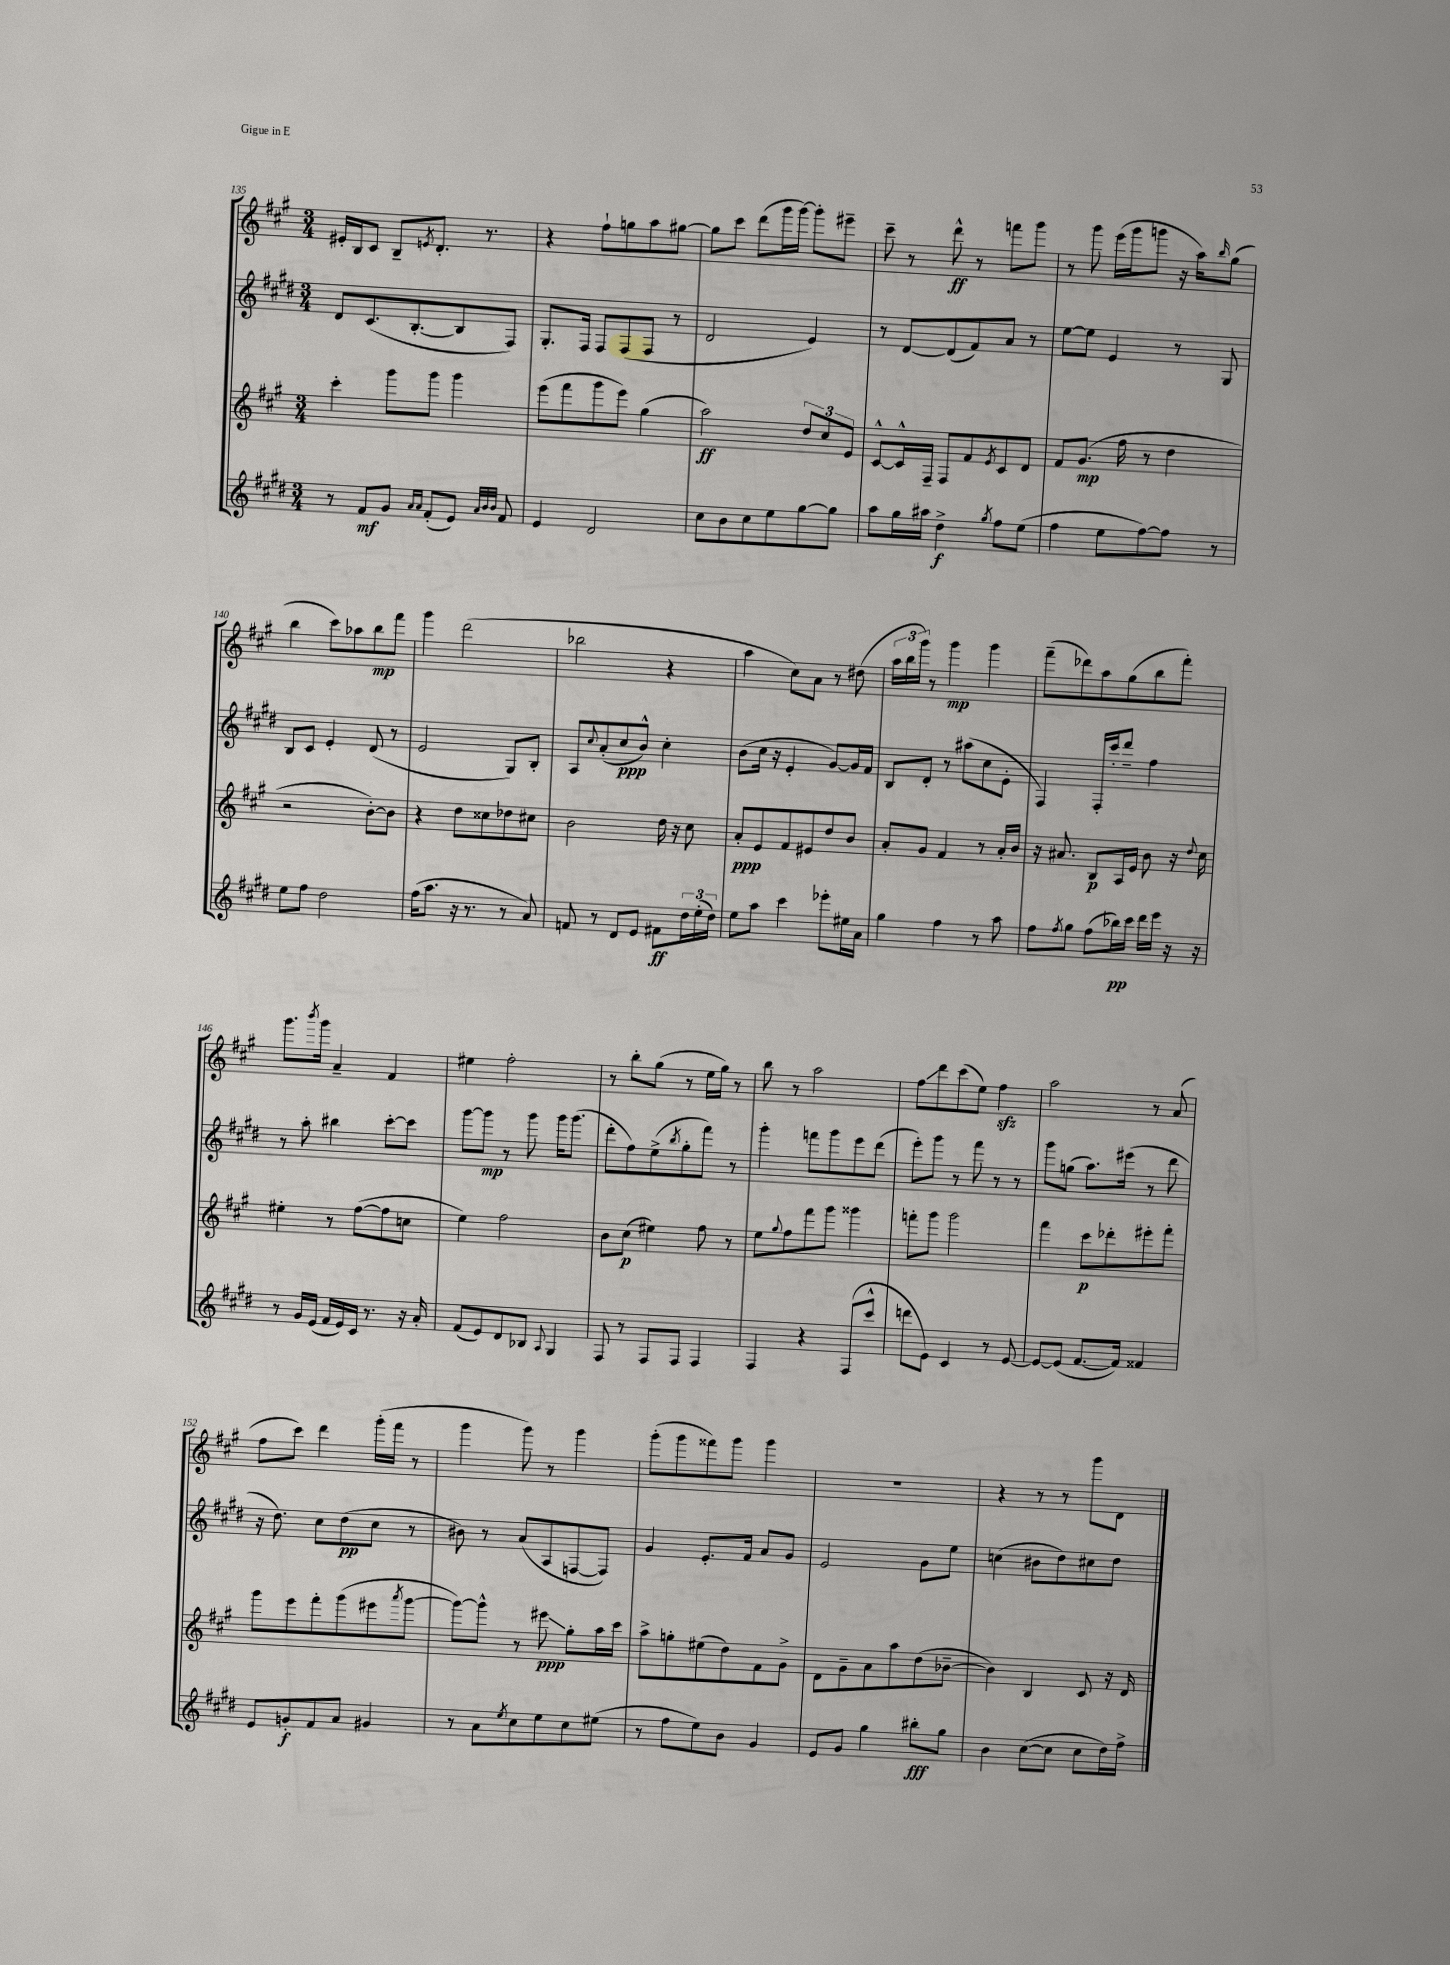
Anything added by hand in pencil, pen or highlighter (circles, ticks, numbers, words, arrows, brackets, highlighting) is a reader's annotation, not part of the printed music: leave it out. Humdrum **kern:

**kern	**kern	**kern	**kern
*staff4	*staff3	*staff2	*staff1
*clefG2	*clefG2	*clefG2	*clefG2
*k[f#c#g#d#]	*k[f#c#g#]	*k[f#c#g#d#]	*k[f#c#g#]
*M3/4	*M3/4	*M3/4	*M3/4
8r	4ccc#'	8d#	16e#'
.	.	.	16B
8f#	.	(8.c#	8c#
8g#	8ggg#	.	8B~
.	.	[8.B'	.
16qqa	.	.	.
16qqa	.	.	8qe
(8f#'	8ggg#	.	8.d'
8e)	4ggg#	8B]	.
.	.	.	8.r
32qqa	.	.	.
32qqb	.	.	.
32qqb	.	.	.
8f#	.	8F#)	.
=	=	=	=
4e	(8eee	8.G#'	4r
.	8fff#	.	.
.	.	16F#	.
2d#	8ggg#	8F#	8ff#`
.	8eee)	(8F#	8gg
.	(4gg#	8F#	8aa
.	.	8r	[8gg#
=	=	=	=
8cc#	2aa)	2d#	8gg#]
8b	.	.	8ccc#
8cc#	.	.	(8ddd
8ee	.	.	16ggg#
.	.	.	[16ggg#)
[8gg#	12dd	4e)	8ggg#']
.	12cc#	.	.
8gg#]	.	.	8eee#~
.	12e	.	.
=	=	=	=
8aa	[8c#^^	8r	8ccc#~
16gg#	16c#^^]	[8d#	8r
16aa#	16F#~	.	.
4dd#^	8F#	(8d#]	8ddd^^
.	8f#	8f#)	8r
8qgg#	8qe	.	.
8ff#	8c#	8a	8fff
(8ee	8d	8r	8ggg#
=	=	=	=
4ff#	8f#	[8ee	8r
.	(8.g#	8ee]	8ggg#
8ee	.	4e	(16eee
.	16ff#	.	16ggg#
[8ff#)	8r	.	8ggg
8ff#]	4dd	8r	16r
.	.	.	16aa)
.	.	.	16qqbb
8r	.	8G#	(8gg#
=	=	=	=
8ee	2r	8B	4bb
8ff#	.	8c#	.
2dd#	.	4e'	8ccc#)
.	.	.	8aa-
.	[8b')	(8d#	8bb
.	8b]	8r	8fff#
=	=	=	=
(16ff#	4r	2e	4ggg#
8.aa	.	.	.
16r	8dd	.	(2ddd
8.r	.	.	.
.	8cc##	.	.
8r	8dd-	8G#)	.
8a)	8cc#	8B'	.
=	=	=	=
8f	2b	8A	2bb-
.	.	8qqcc#	.
8r	.	(8a'	.
8d#	.	8cc#	.
8e	.	8b^^)	.
8f#	16dd	4cc#'	4r
.	16r	.	.
24dd#	8cc#	.	.
(24ee'	.	.	.
24dd#)	.	.	.
=	=	=	=
8ee	8a'	(8b	4aa
8aa	8e	16cc#	.
.	.	16r	.
4ccc#	8f#	4e'	8cc#)
.	8e#	.	8a
8eee-'	8dd	[8g#)	8r
16ee#	8b	16g#]	(8dd#
16a	.	16f#	.
=	=	=	=
4gg#	8a'	8B	24aa
.	.	.	24bb
.	.	.	24ggg#)
.	8g#	8d#'	8r
4ff#	4f#	8r	4ggg#
.	.	(8aa#	.
8r	8r	8cc#	4ggg#
8aa	16a'	8e'	.
.	16b	.	.
=	=	=	=
8ff#	16r	4F#)	(8fff#~
.	8.a#	.	.
8qff#	.	.	.
8gg#	.	.	8ddd-)
(8ff#	8B	16F#'	8aa
.	.	16ccc#'	.
16bb-)	16A	8ddd#~	(8gg#
16ccc#	16e	.	.
16ddd#	8b	4ff#	8bb
16eee	.	.	.
16r	16r	.	8fff#')
.	8qqdd	.	.
16r	16cc#	.	.
=	=	=	=
8r	4ee#'	8r	8.ggg#
16g#	.	8aa'	.
.	.	.	8qbbb
(16e	.	.	16ggg#
16f#	8r	4bb#	4a~
16e)	.	.	.
16c#	([8ff#	.	.
8.r	.	.	.
.	8ff#]	[8ccc#'	4f#
16r	8cc	8ccc#]	.
16a'	.	.	.
=	=	=	=
(8f#	4ee)	[8ggg#	4ee#
8e)	.	8ggg#]	.
8d#	2ff#	8r	2ff#'
8B-	.	8ggg#	.
8qqA	.	.	.
4G#	.	16ggg#	.
.	.	(8.ggg#	.
=	=	=	=
8F#	8b	8ddd#'	8r
8r	(8cc#	8ff#)	8bb'
8F#	4ee#)	(8ee^	(8gg#
.	.	8qbb	.
8F#	.	8gg#'	8r
4F#	8ff#	8fff#)	16ee
.	.	.	16gg#)
.	8r	8r	8r
=	=	=	=
4F#	8ee	4ggg#'	8bb
.	8qqgg#	.	.
.	8ff#	.	8r
4r	8fff#	8fff	2aa
.	8ggg#	8ggg#	.
(8F#	4ggg##	8eee	.
8ccc#^^	.	(8ddd#	.
=	=	=	=
8ddd	8fff'	8eee')	8ff#
8e)	8ggg#	8ggg#	8ddd
4c#	2ggg#	8r	(8ccc#
.	.	8fff#	8ee)
8r	.	8r	4ff#
[8e	.	8r	.
=	=	=	=
8e_	4fff#	8ggg#	2aa
(8e]	.	(8gg	.
[8.f#	8ccc#	8.aa)	.
.	8ddd-'	.	.
16f#])	.	(16eee#	.
4f##	8eee#'	8r	8r
.	8fff#'	8ddd#	(8a
=	=	=	=
8e	8ggg#	16r	8ff#
.	.	8.dd#)	.
8g'	8eee	.	8ccc#)
8f#	8fff#'	8cc#	4ddd
8a	(8ggg#	(8dd#	.
4g#	8eee#	8cc#	(16ggg#'
.	.	.	16fff#
.	8qaaa	.	.
.	[8ggg#	8r	8r
=	=	=	=
8r	8ggg#_)	8b#)	4ggg#
8a	8ggg#^^]	8r	.
8qee	.	.	.
8cc#	8r	(8a	8ggg#)
8ee	8eee#	8A	8r
8cc#	8gg#'	[8F	4ggg#
(8ee#	16aa	8F])	.
.	16ccc#	.	.
=	=	=	=
8r	8aa^	4g#	(8ggg#'
8ff#	8gg'	.	8ggg#
8ee)	(8ee#	8.e'	8fff##)
8b	8dd)	.	8ggg#
.	.	16f#	.
4g#	8f#	8a	4ggg#
.	8g#^	8g#	.
=	=	=	=
8e	8d	2e	2.r
8g#	8g#~	.	.
4gg#	8a	.	.
.	8aa	.	.
8bb#'	(8dd	8g#	.
8gg#	[8b-~	8ee	.
=	=	=	=
4b	4b-])	(4cc	4r
([8cc#	4B	8b#	8r
8cc#]	.	8dd#)	8r
8cc#	8c#	8cc#	8ggg#
16dd#)	16r	8dd#	8d
16ff#^	16d	.	.
==	==	==	==
*-	*-	*-	*-
